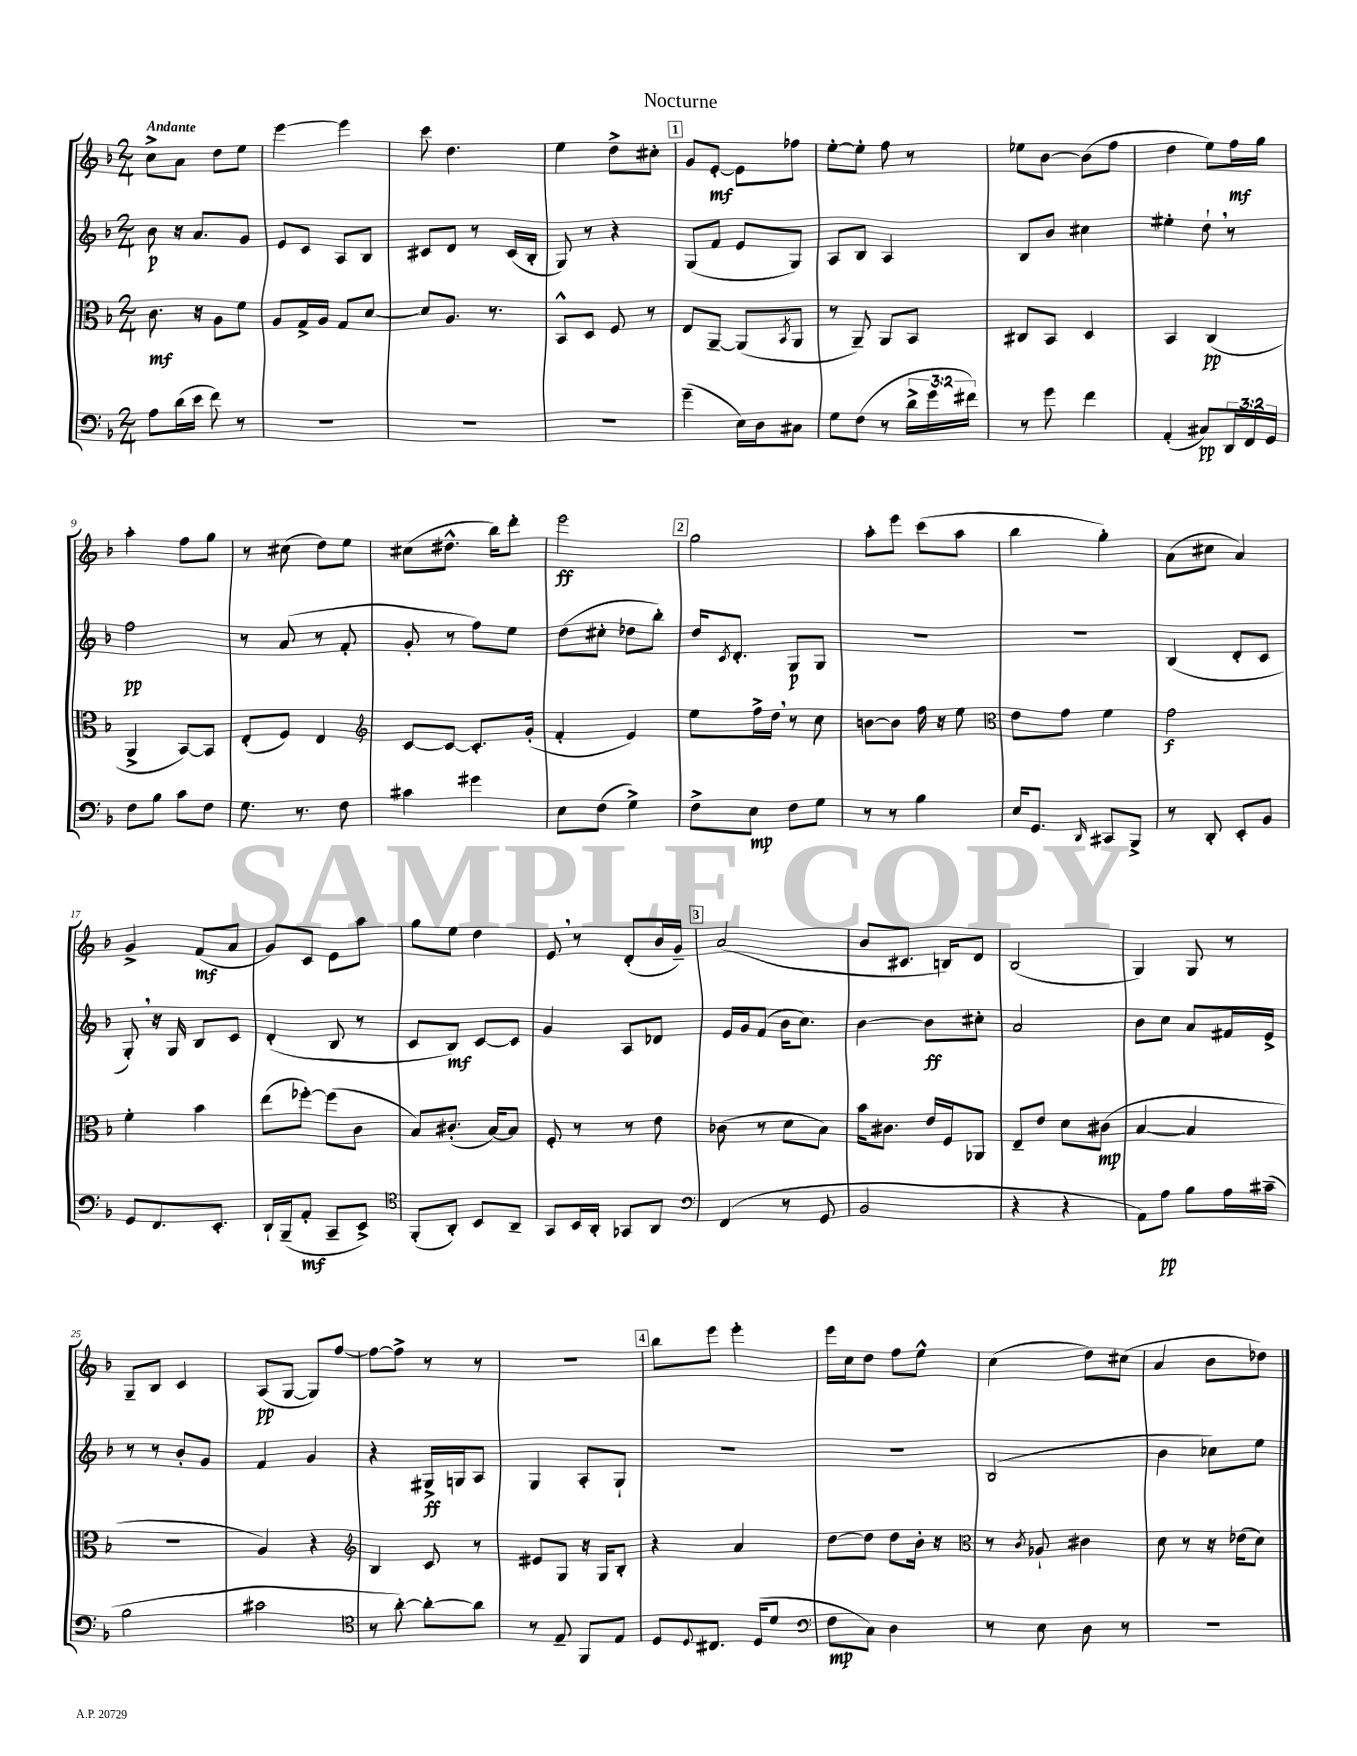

**kern	**dynam	**kern	**dynam	**kern	**dynam	**kern	**dynam
*part4	*part4	*part3	*part3	*part2	*part2	*part1	*part1
*staff4	*staff4	*staff3	*staff3	*staff2	*staff2	*staff1	*staff1
*clefF4	*	*clefC3	*	*clefG2	*	*clefG2	*
*k[b-]	*	*k[b-]	*	*k[b-]	*	*k[b-]	*
*M2/4	*	*M2/4	*	*M2/4	*	*M2/4	*
=1	=1	=1	=1	=1	=1	=1	=1
!	!	!	!	!	!	!LO:TX:a:B:t=Andante	!
8A\L	.	8.c\	mf	8b-\	p	8cc^\L	.
(16d\L	.	.	.	16r	.	8a\J	.
16e\JJ	.	16r	.	8.a/L	.	.	.
8f\)	.	8A\L	.	.	.	8dd\L	.
8r	.	8f\J	.	8g/J	.	8ee\J	.
=2	=2	=2	=2	=2	=2	=2	=2
2r	.	8A/L	.	8e/L	.	[4eee\	.
.	.	16G^/L	.	8c/J	.	.	.
.	.	16A/JJ	.	.	.	.	.
.	.	8G/L	.	8A/L	.	4eee\]	.
.	.	[8d/J	.	8B-/J	.	.	.
=3	=3	=3	=3	=3	=3	=3	=3
2r	.	8d/L]	.	8c#X/L	.	8ccc\	.
.	.	8.A/J	.	8d/J	.	4.dd\	.
.	.	.	.	8r	.	.	.
.	.	8.r	.	.	.	.	.
.	.	.	.	(16c#/LL	.	.	.
.	.	.	.	16B-'/JJ	.	.	.
=4	=4	=4	=4	=4	=4	=4	=4
2r	.	8BB-^^/L	.	8G/)	.	4ee\	.
.	.	8D/J	.	8r	.	.	.
.	.	8F/	.	4r	.	8dd^\L	.
.	.	8r	.	.	.	8cc#X'\J	.
!!LO:REH:place=s1:t=1
=5	=5	=5	=5	=5	=5	=5	=5
(4g~\	.	8E/L	.	(8G/L	.	8g/L	.
.	.	[8AA~/J	.	8f/J	.	[8e'/J	mf
16E\LL)	.	(8AA/L]	.	8e/L	.	8e\L]	.
16D\J	.	.	.	.	.	.	.
.	.	8qBB-/	.	.	.	.	.
8C#X\J	.	8AA/J	.	8G/J)	.	8ff-X\J	.
=6	=6	=6	=6	=6	=6	=6	=6
8G\L	.	8r	.	8A/L	.	[8ee'\L	.
(8F\J	.	8AA~/)	.	8B-/J	.	8ee'\J]	.
8r	.	8AA/L	.	4A/	.	8ff\	.
24d^\LL	.	8BB-/J	.	.	.	8r	.
24g\	.	.	.	.	.	.	.
24f#X\JJ)	.	.	.	.	.	.	.
=7	=7	=7	=7	=7	=7	=7	=7
8r	.	8C#X/L	.	8B-/L	.	8ee-X\L	.
8g\	.	8BB-/J	.	8b-/J	.	[8b-\J	.
4f\	.	4D/	.	4cc#X\	.	(8b-\L]	.
.	.	.	.	.	.	8ff\J	.
=8	=8	=8	=8	=8	=8	=8	=8
(4AA'/	.	4BB-/	.	4ee#X'\	.	4dd\	.
8C#X/L)	pp	(4C/	pp	8dd`,\	.	8ee\L)	.
24DD/L	.	.	.	8r	.	16ff\L	mf
24FF/	.	.	.	.	.	.	.
.	.	.	.	.	.	16gg\JJ	.
24GG/JJ	.	.	.	.	.	.	.
!!LO:LB:g=z
=9	=9	=9	=9	=9	=9	=9	=9
8F\L	.	4AA^/	.	2ff\	pp	4aa'\	.
8B-\J	.	.	.	.	.	.	.
8c\L	.	[8BB-/L)	.	.	.	8ff\L	.
8F\J	.	8BB-/J]	.	.	.	8gg\J	.
=10	=10	=10	=10	=10	=10	=10	=10
8.G\	.	(8E'/L	.	8r	.	8r	.
.	.	8F/J)	.	(8a/	.	(8cc#X\	.
8.r	.	.	.	.	.	.	.
.	.	4E/	.	8r	.	8dd\L)	.
8F\	.	.	.	8f'/	.	8ee\J	.
=11	=11	=11	=11	=11	=11	=11	=11
*	*	*clefG2	*	*	*	*	*
4c#X\	.	[8c/L	.	8g'/	.	(8cc#X\L	.
.	.	8c/J_	.	8r	.	8.dd#X^^\J	.
4g#X\	.	8.c'/L]	.	8ff\L)	.	.	.
.	.	.	.	.	.	16bb-\KL)	.
.	.	.	.	8ee\J	.	8ddd'\J	.
.	.	(16g'/Jk	.	.	.	.	.
=12	=12	=12	=12	=12	=12	=12	=12
8E\L	.	4f'/	.	(8dd\L	.	2eee\	ff
(8F\J	.	.	.	8cc#X'\J	.	.	.
4G^\)	.	4e/)	.	8dd-X\L	.	.	.
.	.	.	.	8bb-'\J)	.	.	.
!!LO:REH:place=s1:t=2
=13	=13	=13	=13	=13	=13	=13	=13
8F^\L	.	8ee\L	.	16dd/KL	.	2gg\	.
.	.	.	.	8qc/	.	.	.
.	.	.	.	8.d'/J	.	.	.
8E\J	mp	16ff^\L	.	.	.	.	.
.	.	16dd,\JJ	.	.	.	.	.
8F\L	.	8r	.	8G/L	p	.	.
8G\J	.	8cc\	.	8G/J	.	.	.
=14	=14	=14	=14	=14	=14	=14	=14
8r	.	[8bn\L	.	2r	.	8aa'\L	.
8r	.	8b\J]	.	.	.	8eee\J	.
4B-\	.	16ff\	.	.	.	(8ccc\L	.
.	.	16r	.	.	.	.	.
.	.	8ee\	.	.	.	8aa\J	.
=15	=15	=15	=15	=15	=15	=15	=15
*	*	*clefC3	*	*	*	*	*
16E/KL	.	8e\L	.	2r	.	4bb-\	.
8.GG/J	.	.	.	.	.	.	.
.	.	8g\J	.	.	.	.	.
16qqDD/	.	.	.	.	.	.	.
8CC#X/L	.	4f\	.	.	.	4gg'\)	.
8BBB-^/J	.	.	.	.	.	.	.
=16	=16	=16	=16	=16	=16	=16	=16
8r	.	2g\	f	(4B-/	.	(8a\L	.
8DD'/	.	.	.	.	.	8cc#X\J	.
8EE'/L	.	.	.	8d'/L	.	4a/)	.
8BB-/J	.	.	.	8c/J	.	.	.
!!LO:LB:g=z
=17	=17	=17	=17	=17	=17	=17	=17
8GG/L	.	4f'\	.	8G',/)	.	4g^/	.
8.FF/	.	.	.	16r	.	.	.
.	.	.	.	16G/	.	.	.
.	.	4b-\	.	8B-/L	.	(8f/L	mf
8.EE'/J	.	.	.	.	.	.	.
.	.	.	.	8c/J	.	8a/J	.
=18	=18	=18	=18	=18	=18	=18	=18
16DD`/LL	.	(8ee\L	.	(4d'/	.	8g/L)	.
(16BBB-~/J	.	.	.	.	.	.	.
8AA'/J	mf	[8ff-X'\J)	.	.	.	8c/J	.
8CC~/L	.	(8ff-\L]	.	8B-/	.	8e\L	.
8EE^/J)	.	8c\J	.	8r	.	8aa\J	.
=19	=19	=19	=19	=19	=19	=19	=19
*clefC4	*	*	*	*	*	*	*
(8FF'/L	.	8B-/L)	.	8c/L	.	8gg\L	.
8AA'/J)	.	(8.c#X'/J	.	8B-/J)	mf	8ee\J	.
8BB-/L	.	.	.	[8c/L	.	4dd\	.
.	.	[16B-/KL)	.	.	.	.	.
8AA~/J	.	8B-/J]	.	8c/J]	.	.	.
=20	=20	=20	=20	=20	=20	=20	=20
8GG/L	.	8F'/	.	4g/	.	8e,/	.
16BB-/L	.	8r	.	.	.	8r	.
16AA'/JJ	.	.	.	.	.	.	.
8GG-X/L	.	8r	.	8A/L	.	(8d'/L	.
8AA/J	.	8e\	.	8d-X/J	.	16b-/L	.
.	.	.	.	.	.	16g~/JJ)	.
!!LO:REH:place=s1:t=3
=21	=21	=21	=21	=21	=21	=21	=21
*clefF4	*	*	*	*	*	*	*
(4FF/	.	(8c-X\	.	16e/LL	.	(2a/	.
.	.	.	.	16g/J	.	.	.
.	.	8r	.	(8f/J	.	.	.
8r	.	8d\L	.	16b-\KL	.	.	.
.	.	.	.	8.cc\J)	.	.	.
8GG/	.	8B-\J)	.	.	.	.	.
=22	=22	=22	=22	=22	=22	=22	=22
2BB-/	.	16b-\KL	.	[4b-\	.	8b-/L	.
.	.	8.c#X\J	.	.	.	.	.
.	.	.	.	.	.	8.c#X/J	.
.	.	16e/LL	.	8b-\L]	ff	.	.
.	.	16F/J	.	.	.	16Bn/KL)	.
.	.	8AA-X/J	.	8cc#X'\J	.	8d/J	.
=23	=23	=23	=23	=23	=23	=23	=23
4r	.	8E~/L	.	2a/	.	(2B-/	.
.	.	8e/J	.	.	.	.	.
4r	.	8d\L	.	.	.	.	.
.	.	(8c#X\J	mp	.	.	.	.
=24	=24	=24	=24	=24	=24	=24	=24
8AA\L)	.	[4B-/	.	8b-\L	.	4G/)	.
8A\J	pp	.	.	8cc\J	.	.	.
8B-\L	.	4B-/]	.	8a/L	.	8G/	.
16A\L	.	.	.	16f#X/L	.	8r	.
(16c#X~\JJ	.	.	.	16e^/JJ	.	.	.
!!LO:LB:g=z
=25	=25	=25	=25	=25	=25	=25	=25
2B-\	.	2r	.	8r	.	8G~/L	.
.	.	.	.	8r	.	8B-/J	.
.	.	.	.	8b-'/L	.	4c/	.
.	.	.	.	8g/J	.	.	.
=26	=26	=26	=26	=26	=26	=26	=26
2c#X\	.	4A/)	.	4f/	.	(8A/L	pp
.	.	.	.	.	.	[8G/J	.
.	.	4r	.	4g/	.	8G/L])	.
.	.	.	.	.	.	[8ff/J	.
=27	=27	=27	=27	=27	=27	=27	=27
*clefC4	*	*clefG2	*	*	*	*	*
8r	.	4B-/	.	4r	.	8ff\L_	.
[8a'\)	.	.	.	.	.	8ff^\J]	.
8a'\L_	.	8c/	.	16G#X^/LL	ff	8r	.
.	.	.	.	16Gn/J	.	.	.
8a\J]	.	8r	.	8A/J	.	8r	.
=28	=28	=28	=28	=28	=28	=28	=28
8r	.	8e#X/L	.	4G/	.	2r	.
8E~/	.	8G/J	.	.	.	.	.
8FF/L	.	16r	.	8A'/L	.	.	.
.	.	16G/KL	.	.	.	.	.
8E/J	.	8B-'/J	.	8G`/J	.	.	.
!!LO:REH:place=s1:t=4
=29	=29	=29	=29	=29	=29	=29	=29
8D/L	.	4r	.	2r	.	8bb-\L	.
8qqD/	.	.	.	.	.	.	.
8.C#X/J	.	.	.	.	.	8eee\J	.
.	.	4a/	.	.	.	4eee'\	.
(16D/KL	.	.	.	.	.	.	.
8d/J	.	.	.	.	.	.	.
=30	=30	=30	=30	=30	=30	=30	=30
*clefF4	*	*	*	*	*	*	*
8F\L	mp	[8dd\L	.	2r	.	16eee\LL	.
.	.	.	.	.	.	16cc\J	.
8C\J)	.	8dd\J]	.	.	.	8dd\J	.
4D\	.	8dd\L	.	.	.	8ff\L	.
.	.	16b-'\Jk	.	.	.	8ee^^\J	.
.	.	16r	.	.	.	.	.
=31	=31	=31	=31	=31	=31	=31	=31
*	*	*clefC3	*	*	*	*	*
8r	.	8r	.	(2B-/	.	(4cc\	.
.	.	8qc/	.	.	.	.	.
8E\	.	8A-X`/	.	.	.	.	.
8D\	.	4c#X\	.	.	.	8dd\L)	.
8r	.	.	.	.	.	(8cc#X\J	.
=32	=32	=32	=32	=32	=32	=32	=32
2r	.	8d\	.	4b-\	.	4a/	.
.	.	8r	.	.	.	.	.
.	.	16r	.	8cc-X\L)	.	8b-\L	.
.	.	(16e-X\KL	.	.	.	.	.
.	.	8d\J)	.	8ee\J	.	8dd-X\J)	.
==	==	==	==	==	==	==	==
*-	*-	*-	*-	*-	*-	*-	*-
